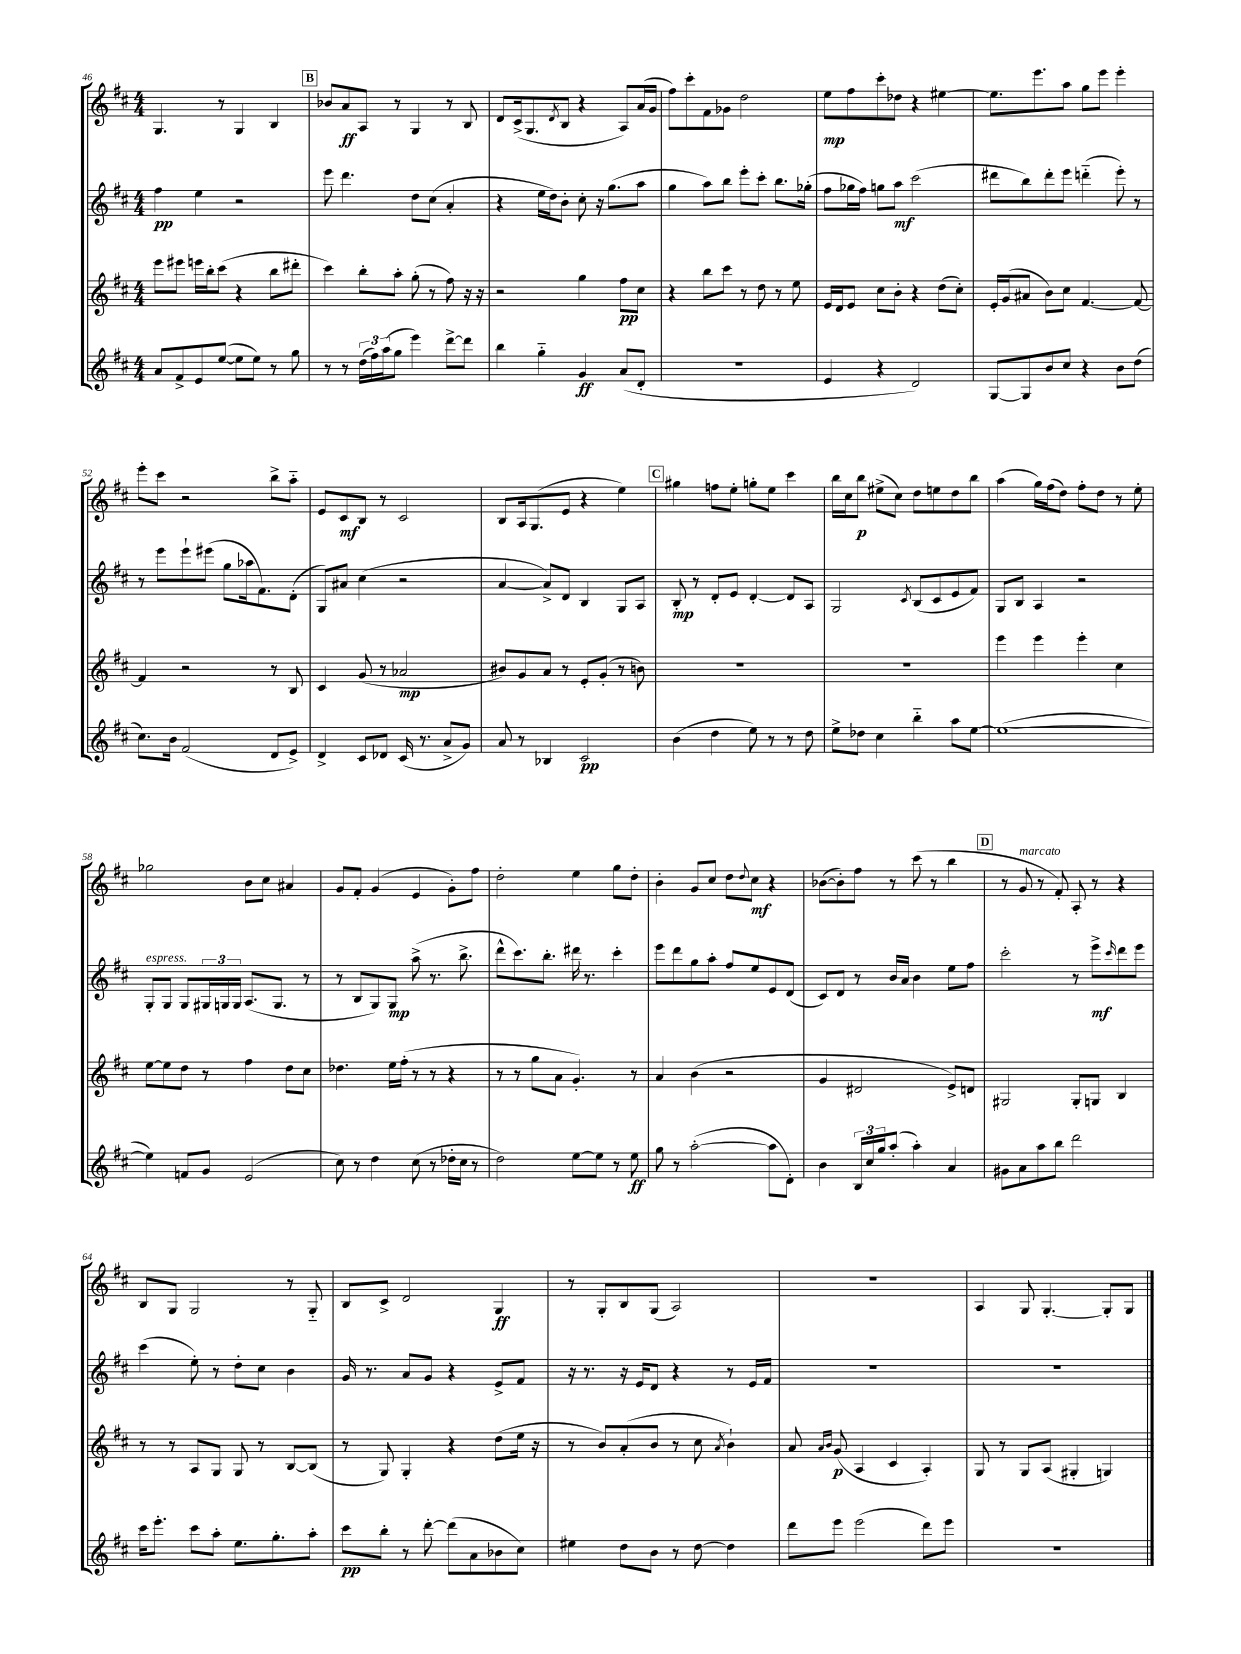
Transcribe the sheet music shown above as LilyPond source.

<<
\new StaffGroup <<
\new Staff = "s0" {
    \clef treble \key d \major \numericTimeSignature \time 4/4
    g4. r8 g4 b4 |
    \mark \markup { \box "B" } bes'8 a'8\ff a8 r8 g4 r8 b8 |
    d'8 cis'16->( g8. \acciaccatura { d'8 } b8 r4 a8) a'16( g'16 |
    fis''8) cis'''8-. fis'8 ges'8 d''2 |
    e''8\mp fis''8 cis'''8-. des''8 r4 eis''4~ |
    eis''8. e'''8. a''8 g''8 e'''8 e'''4-. |
    e'''8-. cis'''8 r2 b''8-> a''8-_ |
    e'8 cis'8\mf b8 r8 cis'2 |
    b8 a16 g8.( e'8 r4 e''4) |
    \mark \markup { \box "C" } gis''4 f''8 e''8-. g''8-. e''8 cis'''4 |
    b''16 cis''16 b''8\p eis''8->( cis''8) d''8 e''8 d''8 b''8 |
    a''4( g''16) fis''16( d''8) fis''8-. d''8 r8 e''8-. |
    ges''2 b'8 cis''8 ais'4 |
    g'8 fis'8-. g'4( e'4 g'8-.) fis''8 |
    d''2-. e''4 g''8 d''8-. |
    b'4-. g'8 cis''8 d''8 \appoggiatura { d''8 } cis''8\mf r4 |
    bes'8~( bes'8-.) fis''8 r8 cis'''8( r8 b''4 |
    \mark \markup { \box "D" } r8 g'8^\markup { \italic "marcato" } r8 fis'8-.) a8-. r8 r4 |
    b8 g8 g2 r8 g8-_ |
    b8 cis'8-> d'2 g4\ff |
    r8 g8-. b8 g8( a2) |
    R1 |
    a4 g8 g4.~-. g8-. g8 \bar "|." |
}
\new Staff = "s1" {
    \clef treble \key d \major \numericTimeSignature \time 4/4
    fis''4\pp e''4 r2 |
    \mark \markup { \box "B" } e'''8 d'''4. d''8 cis''8( a'4-. |
    r4 e''16 d''16) b'8-. cis''8-. r16 g''8.( a''8 |
    g''4 a''8) b''8 e'''8-. cis'''8-. b''8. ges''16-.( |
    fis''8 ges''16 fis''16) g''8 a''8\mf cis'''2( |
    dis'''8 b''8) dis'''8-. e'''8 d'''4-_( e'''8-.) r8 |
    r8 e'''8 e'''8-! eis'''8( g''8 aes''16 fis'8.) d'8-.( |
    g8) ais'8 cis''4( r2 |
    a'4~ a'8->) d'8 b4 g8 a8 |
    \mark \markup { \box "C" } b8-.\mp r8 d'8-. e'8 d'4~-. d'8 a8 |
    g2 \acciaccatura { cis'8 } b8( cis'8 e'8 fis'8) |
    g8 b8 a4 r2 |
    g8-.^\markup { \italic "espress." } g8 g8 \tuplet 3/2 { gis16 g16 g16 } a8.( g8. r8 |
    r8 b8 g8) g8\mp a''8->( r8. b''8.-> |
    d'''8-^ cis'''8.) b''8.-. dis'''16 r8. cis'''4-. |
    e'''8 d'''8 g''8 a''8-. fis''8 e''8 e'8 d'8( |
    cis'8) d'8 r8 b'16 a'16 b'4 e''8 fis''8 |
    \mark \markup { \box "D" } cis'''2-. r8 e'''8->\mf \grace { cis'''16 } d'''8 e'''8 |
    cis'''4( e''8-.) r8 d''8-. cis''8 b'4 |
    g'16 r8. a'8 g'8 r4 e'8-> fis'8 |
    r16 r8. r16 e'16 d'8 r4 r8 e'16 fis'16 |
    R1 |
    R1 \bar "|." |
}
\new Staff = "s2" {
    \clef treble \key d \major \numericTimeSignature \time 4/4
    e'''8 eis'''8 e'''16 b''16-. cis'''8( r4 b''8 dis'''8-. |
    \mark \markup { \box "B" } cis'''4) b''8-. a''8-. g''8-.( r8 fis''8) r16 r16 |
    r2 g''4 fis''8\pp cis''8 |
    r4 b''8 cis'''8 r8 d''8 r8 e''8 |
    e'16 d'16 e'8 cis''8 b'8-. r4 d''8( cis''8-.) |
    e'16-. g'16( ais'8 b'8) cis''8 fis'4.~ fis'8~ |
    fis'4 r2 r8 b8 |
    cis'4 g'8( r8 aes'2\mp |
    bis'8) g'8 a'8 r8 e'8-. g'8-.( r8 b'8) |
    \mark \markup { \box "C" } R1 |
    R1 |
    e'''4 e'''4 e'''4-. cis''4 |
    e''8~ e''8 d''8 r8 fis''4 d''8 cis''8 |
    des''4. e''16 fis''16-.( r8 r8 r4 |
    r8 r8 g''8 a'8 g'4.-.) r8 |
    a'4 b'4( r2 |
    g'4 dis'2 e'8->) d'8 |
    \mark \markup { \box "D" } gis2 gis8-. g8 b4 |
    r8 r8 a8 g8 g8 r8 b8~ b8( |
    r8 g8) g4-. r4 d''8( e''16 r16 |
    r8 b'8) a'8-.( b'8 r8 cis''8 \acciaccatura { a'8 } b'4-!) |
    a'8 \grace { a'16 b'16 } g'8\p( a4 cis'4 a4-.) |
    g8 r8 g8 a8( gis4-. g4) \bar "|." |
}
\new Staff = "s3" {
    \clef treble \key d \major \numericTimeSignature \time 4/4
    a'8 fis'8-> e'8 e''8~( e''8 e''8) r8 g''8 |
    \mark \markup { \box "B" } r8 r8 \tuplet 3/2 { d''16( fis''16) a''16( } g''8 e'''4) d'''8~-> d'''8 |
    b''4 g''4-_ g'4\ff a'8( d'8-. |
    R1 |
    e'4 r4 d'2) |
    g8~ g8 b'8 cis''8 r4 b'8 d''8( |
    cis''8.) b'16 fis'2( d'8 e'8->) |
    d'4-> cis'8 des'8 cis'16( r8. a'8-> g'8) |
    a'8 r8 bes4 cis'2\pp |
    \mark \markup { \box "C" } b'4( d''4 e''8) r8 r8 d''8 |
    e''8-> des''8 cis''4 b''4-_ a''8 e''8~ |
    e''1~( |
    e''4) f'8 g'8 e'2( |
    cis''8) r8 d''4 cis''8( r8 des''16-. cis''16 r8 |
    d''2) e''8~ e''8 r8 e''8\ff |
    g''8 r8 a''2~-.( a''8 d'8-.) |
    b'4 \tuplet 3/2 { b16 cis''16 g''16 } a''8-.( a''4-.) a'4 |
    \mark \markup { \box "D" } gis'8 a'8 a''8 b''8 d'''2 |
    cis'''16 e'''8.-. cis'''8 a''8-. e''8. g''8.-. a''8-. |
    cis'''8\pp b''8-. r8 d'''8~-. d'''8( a'8 bes'8 cis''8) |
    eis''4 d''8 b'8 r8 d''8~ d''4 |
    d'''8 e'''8 e'''2( d'''8) e'''8 |
    r1 \bar "|." |
}
>>
>>
\layout { \context { \Score currentBarNumber = #46 } }
